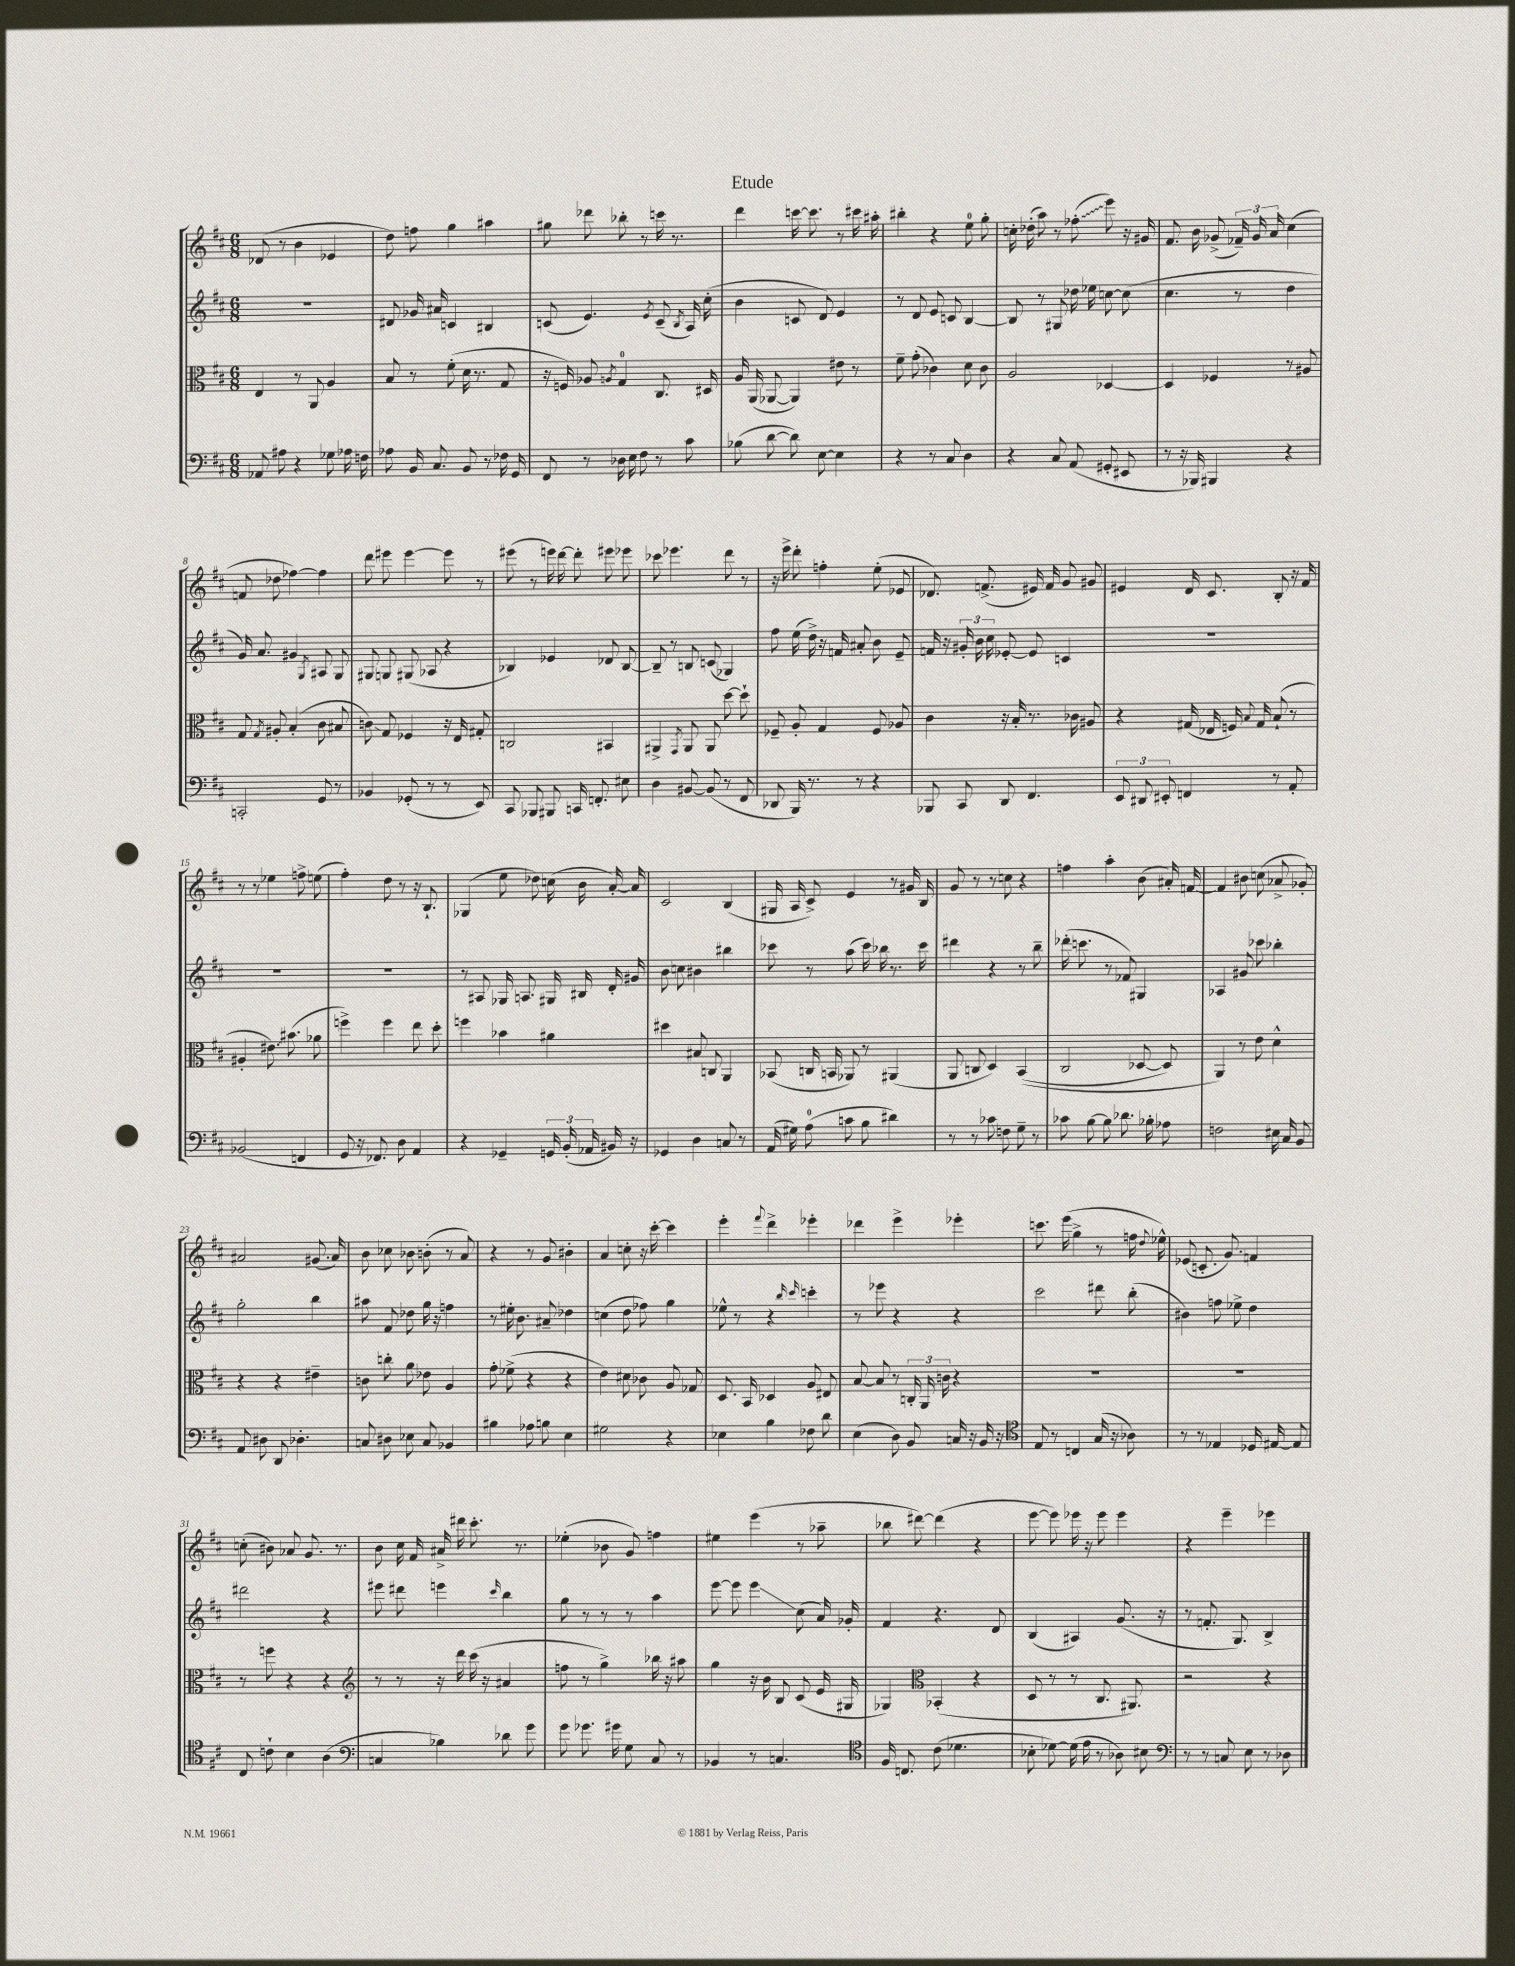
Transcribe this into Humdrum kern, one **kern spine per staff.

**kern	**kern	**kern	**kern
*staff4	*staff3	*staff2	*staff1
*clefF4	*clefC3	*clefG2	*clefG2
*k[f#c#]	*k[f#c#]	*k[f#c#]	*k[f#c#]
*M6/8	*M6/8	*M6/8	*M6/8
8AA-/	4E/	2.r	(8d-/
8A#\	.	.	8r
4r	8r	.	4b\
.	8AA/	.	.
8G-\	4A/	.	4e-/
16A-\	.	.	.
16F\	.	.	.
=	=	=	=
8A-\	8B/	8d#/	8dd\)
16BB/	8r	16g-/	8ff\
8.C#/	.	16a#/	.
.	(8f#'\	4c/	4gg\
8BB/	16d\	.	.
.	8.r	.	.
8r	.	4B#/	4aa#\
16F-\	8G/	.	.
16GG/	.	.	.
=	=	=	=
8FF#/	16r	(8c/	8gg#\
.	16F/)	.	.
8r	8A-/	4.e/)	8ddd-\
.	8qA/	.	.
16D-\	4G/	.	8bb-'\
16E\	.	.	.
8F#\	.	.	8r
.	.	8qe/	.
8r	8.C#/	(8c~/	16ccc\
.	.	.	8.r
.	.	8qB/	.
8c#\	.	16A/)	.
.	16D#/	(16cc#'\	.
=	=	=	=
(8B-\	16A/	4b\	4ddd\
.	(16AA/	.	.
[8d\	[8AA-/	.	.
8d\])	4AA-/])	8c/	[16ccc\
.	.	.	8.ccc\]
[8E\	.	8d/)	.
4E\]	8e#\	4e/	8r
.	8r	.	16ccc#\
.	.	.	16aa#'\
=	=	=	=
4r	8f#~\	8r	4bb#'\
.	(8g'\	8d/	.
8r	4c-\)	8e/	4r
8C#/	.	8c/	.
4D\	8d\	[4B/	8ee\
.	8c-\	.	8gg'\
=	=	=	=
4r	2A/	8B/]	16cc'\
.	.	.	(16dd-'\
.	.	8r	8aa\)
8C#/	.	8G#/	8r
(8AA/	.	16dd-\	(8ff-'\
.	.	16ee-\	.
8GG#'/	[4D-/	[8cc\	8eee\)
8EE#/	.	(8cc\]	16r
.	.	.	16g#/
=	=	=	=
8r	4D-/]	4.cc#\	8.f#/
16r	.	.	.
16BBB-/)	.	.	16b\
4BBB#/	4F-/	.	(8g-^/
.	.	8r	24f-~/)
.	.	.	24g-/
.	.	.	24a/
4r	8r	4dd\	(4cc#\
.	8A#/	.	.
=	=	=	=
2CC'/	8G/	16g/)	8f/
.	.	8.a/	.
.	8qG/	.	.
.	8A#'/	.	8dd-\
.	(4B'/	4g#/	[4ff-\)
.	.	8qG/	.
8GG/	8c#\	8A#/	4ff-\]
8r	8B#/	8G/	.
=	=	=	=
4BB-/	8c\)	8G#/	8ddd\
.	8G/	8G/	8eee#\
(8GG-'/	4F-/	(8G#/	[4eee#\
8r	.	8A-/	.
8r	16r	4r	8eee#\]
.	16E/	.	.
8EE/)	8G#'/	.	8r
=	=	=	=
8CC#/	2C/	4B-/)	(8eee#\
8BBB-/	.	.	8r
8BBB#/	.	4e-/	16eee\)
.	.	.	[16ddd\
16CC/	.	.	8ddd'\]
8.FF'/	.	.	.
.	4BB#/	8d-/	8eee#\
8E#\	.	[8B-/	8eee-\
=	=	=	=
4D\	4AA#^/	8B-~/]	8ccc-\
.	.	8r	4.eee-\
.	8qGG/	.	.
[8BB#/	8AA#/	8B/	.
(8BB#/]	8AA#/	(8c/	.
8r	[8dd\	4G-/)	8ddd\
8FF#/	8dd`\]	.	8r
=	=	=	=
8DD-/	8F-~/	8ff#\	16r
.	.	.	16eee^\
16BBB/)	8A'/	(16ee\	8ddd'\
8.r	.	16dd^\)	.
.	4G/	16r	4ff'\
.	.	16f/	.
8r	.	8a#'/	.
4r	8F-/	8b\	(8ee'\
.	8A-/	8e~/	8e-/
=	=	=	=
8BBB-/	4c#\	16f/	8.d-/)
.	.	16r	.
8CC#/	.	24g#'/	.
.	.	24b\	.
.	.	.	(8.f^/
.	.	24cc#\	.
8DD/	16r	[8e-'/	.
.	16B'/	.	.
4.FF#/	8.r	8e-/]	16e#/)
.	.	.	16f/
.	.	4c/	8g/
.	16c-\	.	.
.	8A#/	.	8g#/
=	=	=	=
12EE/	4r	2.r	4e#/
12DD#/	.	.	.
12EE#'/	.	.	.
4FF/	(16G#/	.	16d/
.	16E-/	.	8.c#/
.	16F/)	.	.
.	8qqB/	.	.
.	16G#/	.	.
8r	(8B`/	.	8B'/
8AA'/	8r	.	16r
.	.	.	16f#/
=	=	=	=
(2BB-/	4A#'/	2.r	8r
.	.	.	8r
.	8.e#\)	.	4ee-\
.	(8.b#\	.	.
4FF/	.	.	8ff^\
.	8a-\	.	(8ee\
=	=	=	=
8GG/	4ff^\)	2.r	4ff#'\)
16r	.	.	.
8.FF-/)	.	.	.
.	4ff\	.	8dd\
8D\	.	.	8r
4AA/	8ee\	.	16r
.	.	.	8.B`/
.	8dd'\	.	.
=	=	=	=
4r	4ff\	8r	(4G-/
.	.	8A#/	.
4GG-~/	4b-\	16G-/	8ee\
.	.	8.A/	.
.	.	.	8dd-\)
24GG/	4a#\	16G#/	(16cc\
(24BB'/	.	.	.
.	.	16B#/	16b\
24AA-/	.	.	.
16BB#/)	.	16d'/	[16a'/)
16r	.	16g#/	16a/]
=	=	=	=
4GG-/	4dd#\	8b\	2c#/
.	.	8cc\	.
4D\	8B#/	4b#\	.
.	8C/	.	.
8C/	4AA/	4bb#\	(4B/
8r	.	.	.
=	=	=	=
(16AA/	(8BB-/	8ccc-\	16G#/
16G#\)	.	.	16A/
(8A\	16C/	8r	8c#^/)
.	16BB/	.	.
8c\	8AA-/)	(8aa\	4e/
8B\	8r	16ccc-\)	.
.	.	16bb-\	.
4d#\)	(4AA#/	8.r	8r
.	.	.	16g#/
.	.	16ccc-\	16B/
=	=	=	=
8r	8AA/	4ddd#\	8g/
8r	8C/	.	8r
8c-\	4D/)	4r	8r
8F\	.	.	8cc\
8G~\	&((4BB/	8r	4r
8r	.	8bb~\	.
=	=	=	=
8c-\	2C#/	(16ddd-'\	4ff\
.	.	8.ccc\	.
[8B\	.	.	.
8B\]	.	8r	4aa'\
8.d-\	.	8f-/)	.
.	[8D-/	4G#/	(8b\
16B-'\	.	.	.
8A-\	8D-/])	.	16a#'/)
.	.	.	[16f/
=	=	=	=
2F\	4AA/&)	4A-/	4f/]
.	8r	8g#/	8b#\
.	8e\	8ccc-\	(8cc\
16E#\	4d^^\	4bb-'\	8a-^/
16C#/	.	.	.
8BB/	.	.	8g-'/)
=	=	=	=
8AA/	4r	2gg'\	2a#/
8D#\	.	.	.
8DD/	4r	.	.
4.D-'\	.	.	.
.	4e#~\	4bb\	(8.g#/
.	.	.	16a#/)
=	=	=	=
8C/	8c\	8aa#\	8b\
8D#\	8cc'\	8f#/	8cc-\
8E-\	8a\	8dd-\	8b-\
8C/	8e-\	16gg\	(8b'\
.	.	16r	.
4BB-/	4A/	4ff\	8r
.	.	.	8a/)
=	=	=	=
4B#\	8g'\	8r	4r
.	(8f-^\	16ee#'\	.
.	.	8.b\	.
8A-\	4r	.	8r
8B\	.	8a#~/	8g/
4E\	4r	4dd-\	4b#'\
=	=	=	=
2G#\	4e\)	(4cc\	4a/
.	8d#\	8dd\	8cc'\
.	8c-\	8ff-\)	16r
.	.	.	[16ccc#'\
4r	8A/	4gg\	4ccc#\]
.	8G-/	.	.
=	=	=	=
4E-\	8.D/	8ee-^^\	4eee'\
.	.	8r	.
.	16BB/	.	.
.	.	.	8qqfff#/
4B\	4D-/	4r	4ddd^\
.	.	16qqbb/	.
.	.	16qqccc#/	.
8F-\	8A/	4ccc'\	4eee-'\
8d\	8E#/	.	.
=	=	=	=
(4E\	[8B/	8r	4ddd-\
.	8B/]	8eee-\	.
8D\)	8r	4r	4eee^\
8BB/	24C'/	.	.
.	24AA/	.	.
.	24c\	.	.
16C/	4r	4r	4eee-'\
16r	.	.	.
16BB/	.	.	.
16r	.	.	.
=	=	=	=
*clefC4	*	*	*
8E/	2.r	2ccc#\	8.ccc\
8r	.	.	.
.	.	.	(16eee\
4C/	.	.	4gg^\
(16G/	.	8ddd#\	8r
16r	.	.	.
8A-\)	.	(8bb'\	16ff\
.	.	.	8qqdd/
.	.	.	16ee-^^\)
=	=	=	=
8r	2.r	4b#\)	(8e-/
8r	.	.	8.c'/
4E-/	.	8ff\	.
.	.	.	8.g/)
.	.	8ee-^\	.
16D-/	.	4dd\	4f/
[16E#/	.	.	.
8E#/]	.	.	.
=	=	=	=
8C#/	8r	2ddd#\	(8cc'\
8c`\	8ff\	.	8b#\)
4B\	4r	.	8a-/
.	.	.	8.g/
(4A\	4r	4r	.
.	.	.	8.r
=	=	=	=
*clefF4	*clefG2	*	*
4C/	8r	8eee#\	8b\
.	8r	8ddd#\	16cc#\
.	.	.	16f#/
4B-\)	16r	4eee\	16a#^/
.	16ddd\	.	16ddd#\
.	(16ccc#\	.	8.ccc#'\
.	16r	.	.
.	.	16qqccc#/	.
8d-\	4a#/	4bb\	.
.	.	.	8.r
8g\	.	.	.
=	=	=	=
8g\	8ff\	8gg\	(4ee-'\
8.g-\	8r	8r	.
.	4gg^\)	8r	8b-\
16g#\	.	.	.
8G\	.	8r	8g/)
8C#/	16bb-\	4aa\	4ff\
.	16r	.	.
8r	8aa#\	.	.
=	=	=	=
4BB-/	4gg\	[8eee\	4ee#\
.	.	8eee\]	.
8r	16r	4eee\	(4eee\
.	16b\	.	.
4.C/	8B/	.	.
.	(8c#/	(8cc#\	8r
.	16e/	16a/)	8aa-~\
.	16G#/	16g-'/	.
=	=	=	=
*clefC4	*	*	*
16F#/	4G-/)	4f#/	8bb-\
8.C/	.	.	.
.	.	.	[8ddd#\)
*	*clefC3	*	*
(8c#\	(4BB-'/	4.r	(4ddd#\]
4.d-\	.	.	.
.	4r	.	4r
.	.	8d/	.
=	=	=	=
8B-'\	8D/	(4B/	[8eee\
[8d-\)	8r	.	8eee\])
(16d-\]	8r	4A#/)	16eee-\
16e\	.	.	16r
8r	8.C#/	.	8eee-\
8A-\)	.	(8.g/	4eee-\
.	8.AA#/)	.	.
8B#\	.	.	.
.	.	16r	.
=	=	=	=
*clefF4	*	*	*
8r	2r	8r	4r
8r	.	8.f'/	.
8C/	.	.	4eee~\
.	.	8.G/)	.
8E\	.	.	.
8r	4r	4B^/	4eee-\
8D-\	.	.	.
==	==	==	==
*-	*-	*-	*-
